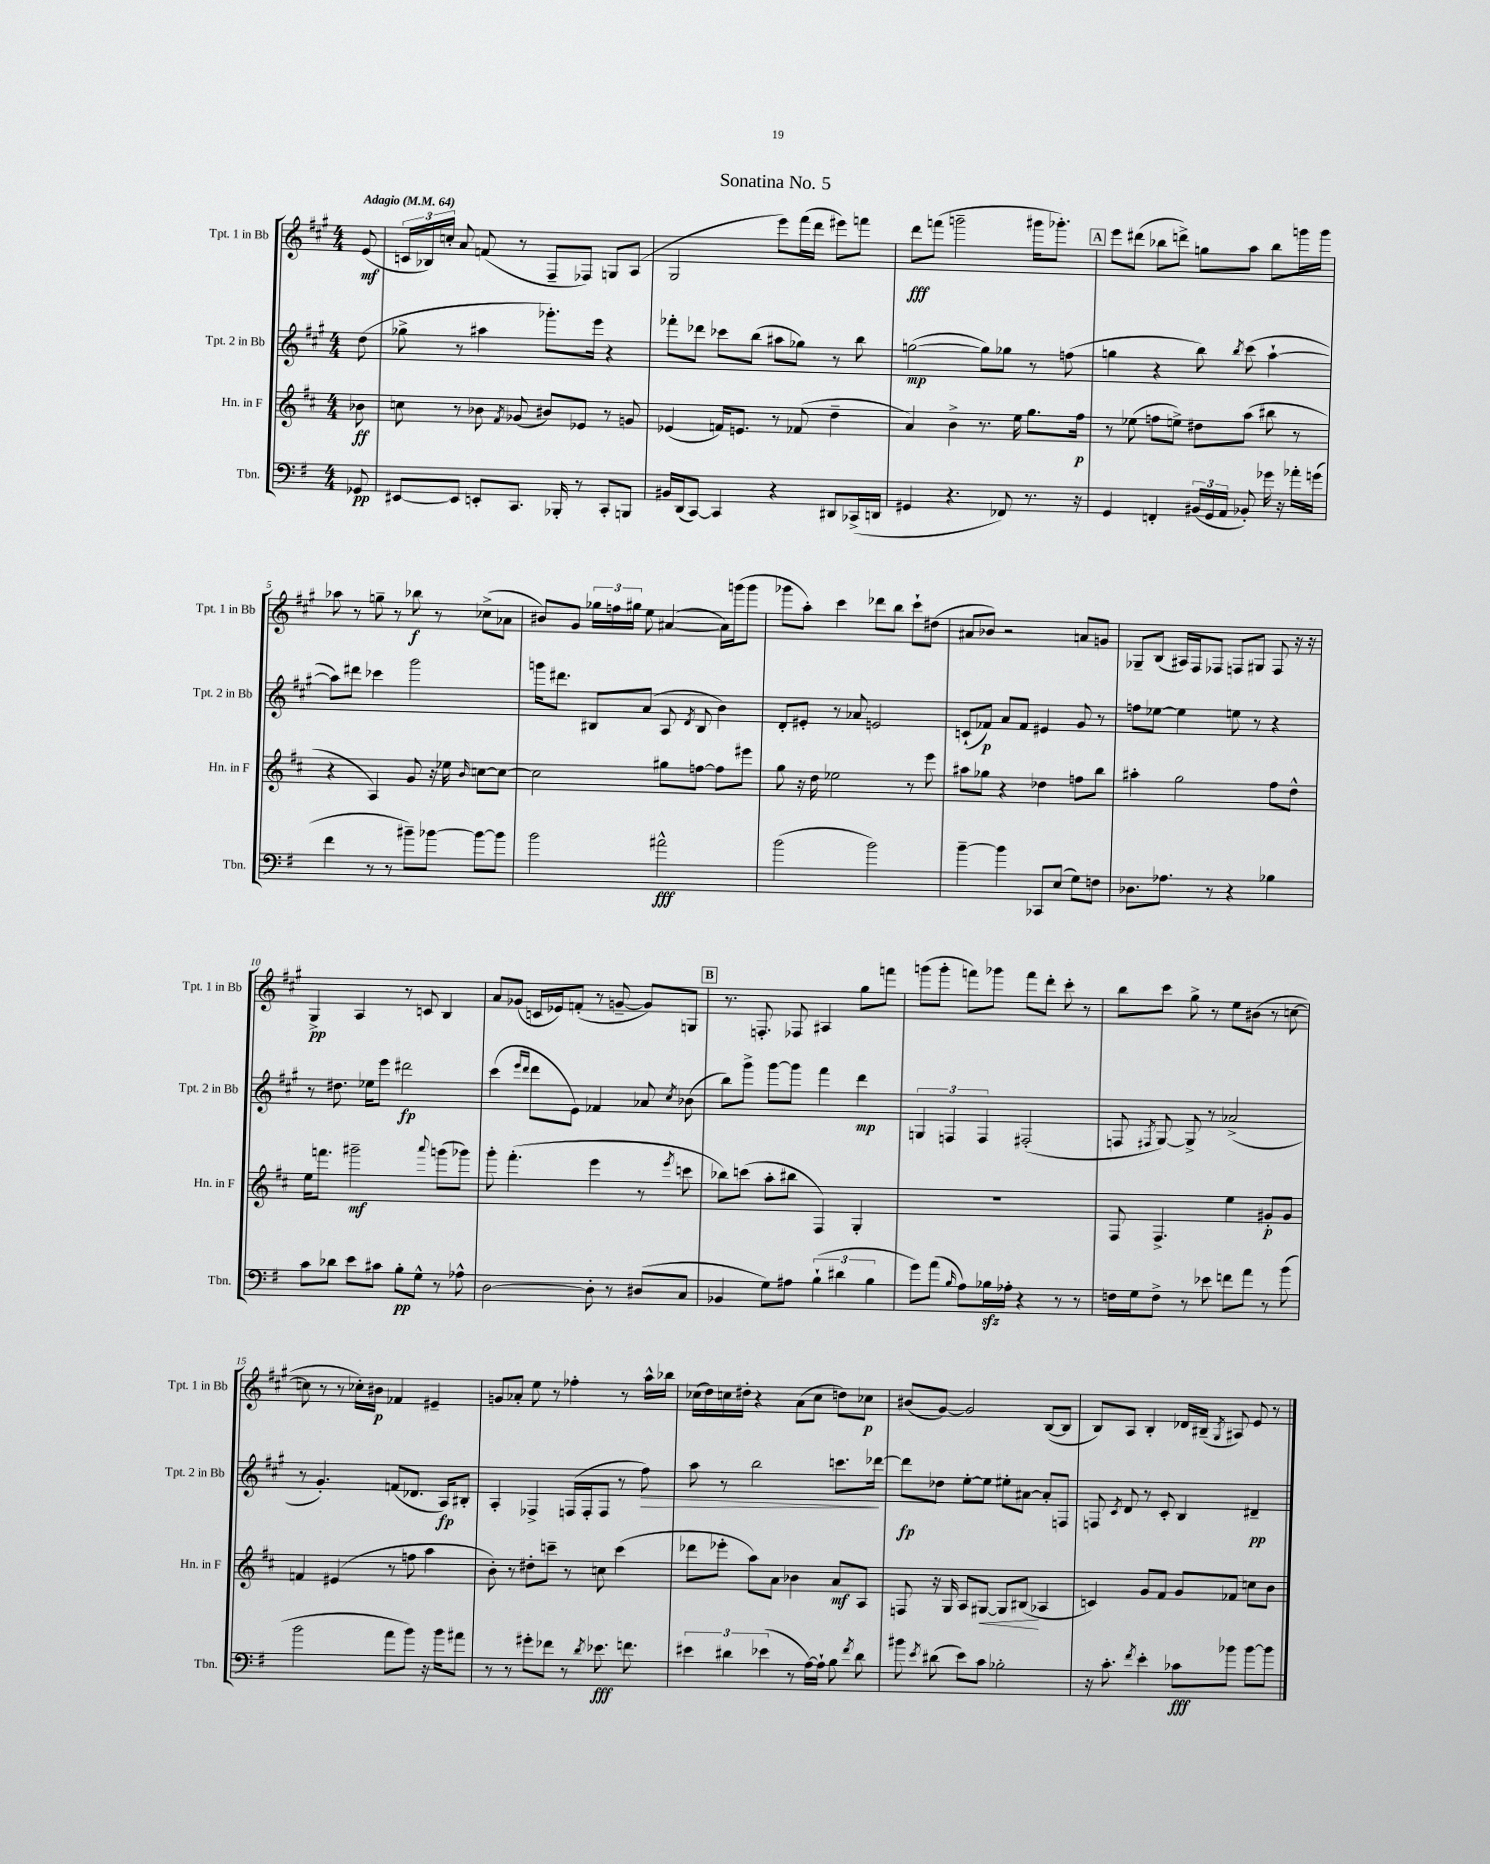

**kern	**kern	**kern	**kern
*staff4	*staff3	*staff2	*staff1
*clefF4	*clefG2	*clefG2	*clefG2
*k[f#]	*k[f#c#]	*k[f#c#g#]	*k[f#c#g#]
*M4/4	*M4/4	*M4/4	*M4/4
*MM64	*MM64	*MM64	*MM64
8GG-	8b-	(8dd	(8e
=	=	=	=
[8EE#	8cc	8gg-^	24c
.	.	.	24B-)
.	.	.	24cc'
8EE#]	8r	8r	8a
8EE'	8b-	4aa#	(8f
.	8qf#	.	.
8.CC	(8g-	.	8r
.	8b#)	8.ggg-')	8F#~
16BBB-'	.	.	.
8r	8e-	.	8F-)
.	.	16eee	.
8CC'	8r	4r	8G
8BBB	8g	.	(8A
=	=	=	=
16BB#	(4e-	8fff-'	2G#
(16DD	.	.	.
[8CC)	.	8ddd-	.
4CC]	16f)	8ccc-	.
.	8.e	.	.
.	.	(8bb	.
4r	8r	8aa#	8eee)
.	(8f-	8gg-)	(16fff#
.	.	.	16ddd
8DD#	4dd~	8r	8eee#)
(16CC-^	.	8bb	8fff
16DD	.	.	.
=	=	=	=
4GG#	4a)	([2gg	8ddd
.	.	.	(8fff
4.r	4b^	.	2ggg~
.	8.r	8gg])	.
8FF-)	.	8gg-	.
.	16ee	.	.
8.r	8.gg	8r	16ggg#
.	.	.	8.ggg-')
.	.	(8ff	.
16r	16ff#	.	.
=	=	=	=
4GG	8r	4gg	8eee
.	(8ee-	.	(8ddd#
4FF'	8ff	4r	8bb-
.	8ee^)	.	8ddd^)
(24BB#	8dd#	8bb)	8gg
24GG	.	.	.
24AA	.	.	.
.	.	8qbb	.
8BB-')	(8aa	(8ccc#	8aa
16g-	8bb#	[4aa`	8bb-
16r	.	.	.
16a-'	8r	.	16ggg
(16g	.	.	16ggg
=	=	=	=
4f#	4r	8aa])	8aa-
.	.	8ddd#	8r
8r	4A)	4ccc-	8gg~
8r	.	.	8r
8b#~)	8g	2ggg#	8bb-
[8b-	16r	.	8r
.	16ee-	.	.
.	16qqb	.	.
8b-_	[8cc	.	(8cc-^
8b-]	8cc_	.	8a-
=	=	=	=
2b	2cc]	16ggg	8b#)
.	.	8.ddd#	.
.	.	.	8g#
.	.	8B#	24gg-
.	.	.	24ff
.	.	.	24gg#
.	.	(8a	8ee
2a#^^	8gg#	8A	([4a#
.	.	8qd	.
.	[8ff	8B#	.
.	8ff]	4b)	16a#])
.	.	.	(16ggg
.	8eee#	.	8ggg
=	=	=	=
(2b	8gg	8d'	8ggg-
.	16r	8e#'	8aa')
.	16dd	.	.
.	2ee-	8r	4ccc#
.	.	8a-	.
2b)	.	2e	8ddd-
.	.	.	8bb
.	8r	.	8ccc#`
.	8eee	.	(8dd#
=	=	=	=
[4b~	8aa#	(8c`	8a#
.	8gg-	8f-)	8b-)
4b]	4r	8a	2r
.	.	8f-	.
8CC-	4dd-	4e#	.
(8E	.	.	.
8G)	8ff	8g#	8a
8F	8bb	8r	8g
=	=	=	=
8.D-	4aa#'	8ff	8G-~
.	.	[8ee-	(8B
8.A-	.	.	.
.	2gg	4ee-]	16A#)
.	.	.	16F#
8r	.	.	8F-
4r	.	8ee	8F
.	.	8r	8G#
4B-	8ff#	4r	8F
.	8dd^^	.	16r
.	.	.	16r
=	=	=	=
8c	16ee	8r	4G#^
.	8.fff	.	.
8d-	.	8.dd#	.
8e	2ggg#~	.	4A
.	.	16ee-	.
8c#	.	8eee	.
8B'	.	2ddd#	8r
8G^^	.	.	8c
.	8qqaaa	.	.
8r	(8ggg	.	4B
8A-^^	8ggg-)	.	.
=	=	=	=
[2D	8ggg'	(4ccc#	8a
.	(4.fff#'	.	(8g-
.	.	16qqeee	.
.	.	16qqddd	.
.	.	8ddd	16c
.	.	.	16e-)
.	.	8e)	(8f'
8D']	4eee	4f-	8r
8r	.	.	[8g~
(8D#	8r	8a-	8g])
.	8qeee	8qcc#	.
8C	8ccc	(8b-	8G
=	=	=	=
4BB-	8bb-)	8bb)	8.r
.	(8ccc	8ggg#^	.
.	.	.	8.F'
8G)	8aa'	[8ggg#	.
8A#	8bb#	8ggg#]	8F-
(6B`	4F#)	4fff#	4A#
6d#	.	.	.
.	4G'	4ddd	8gg#
6B	.	.	.
.	.	.	8fff
=	=	=	=
8g)	1r	6G	(8ggg
(8a	.	.	8ggg'
.	.	6F	.
16qqB	.	.	.
8A)	.	.	8fff)
.	.	6F	.
16B-	.	.	8ggg-
16A-'	.	.	.
4r	.	(2F#'	8fff
.	.	.	8ddd'
8r	.	.	8ccc#'
8r	.	.	8r
=	=	=	=
16F	8F#	8F	8bb
16G	.	.	.
.	.	8qF#	.
8F^	4.F#^	[8G#)	8ccc#
8r	.	8G#^]	8gg#^
8e-	.	8r	8r
8f	4ee	(2a-^	8ee
8a	.	.	(8b#
8r	8g#'	.	8r
(8b	8g#	.	[8cc
=	=	=	=
2b	4f	8r	8cc]
.	.	4.g#')	8r
.	(4e#	.	8r
.	.	.	16cc-')
.	.	.	16b#
8a	8r	(8f	4f-
8b)	8ff	8.d-	.
16r	4aa	.	4e#~
16b	.	16A)	.
8a#	.	8B#'	.
=	=	=	=
8r	8b')	4A'	8g
8r	8r	.	8a-'
8g#'	8dd#'	4F-^	8ee
8f-	8ccc~	.	8r
8r	8r	(16F	4ff-'
.	.	16F'	.
8qd	.	.	.
8.e-	8cc	8F	.
.	(4ccc	8r	8r
8.f	.	.	.
.	.	8ff#)	16aa^^
.	.	.	16bb-
=	=	=	=
6e#	8ddd-	8aa	(16cc-
.	.	.	16dd)
.	8eee-'	8r	16cc
6d#	.	.	.
.	.	.	16dd#'
.	8aa)	2bb	4r
(6e-	.	.	.
.	8a	.	.
8r	4b-	.	(8a
[16A)	.	.	8cc
16A`]	.	.	.
8B	8a	8.ccc	8dd)
8qf#	.	.	.
8d#	8A	.	8cc-
.	.	[16ddd-	.
=	=	=	=
8b#	8F	8ddd-]	(8b#
8qe	.	.	.
(8d#	16r	8dd-	[8g#)
.	16G	.	.
8e)	8A	[8ee'	2g#]
8c	[8G#	8ee]	.
2B-'	8G#]	8ee#'	.
.	(8B#	[8a#	.
.	4A-	8a#']	([8B
.	.	8F	8B]
=	=	=	=
16r	4c)	8F	8B)
8.c'	.	.	.
.	.	8qc#	.
.	.	8d	8A
8qf#	.	.	.
4e'	8g	8r	4B'
.	8f#	8c#'	.
8c-	8g	4B	16d-
.	.	.	(16B#~
.	.	.	8qG#
8b-	8f-	.	8A#)
[8b-	8cc	4d#~	8e
8b-]	8b	.	8r
==	==	==	==
*-	*-	*-	*-
